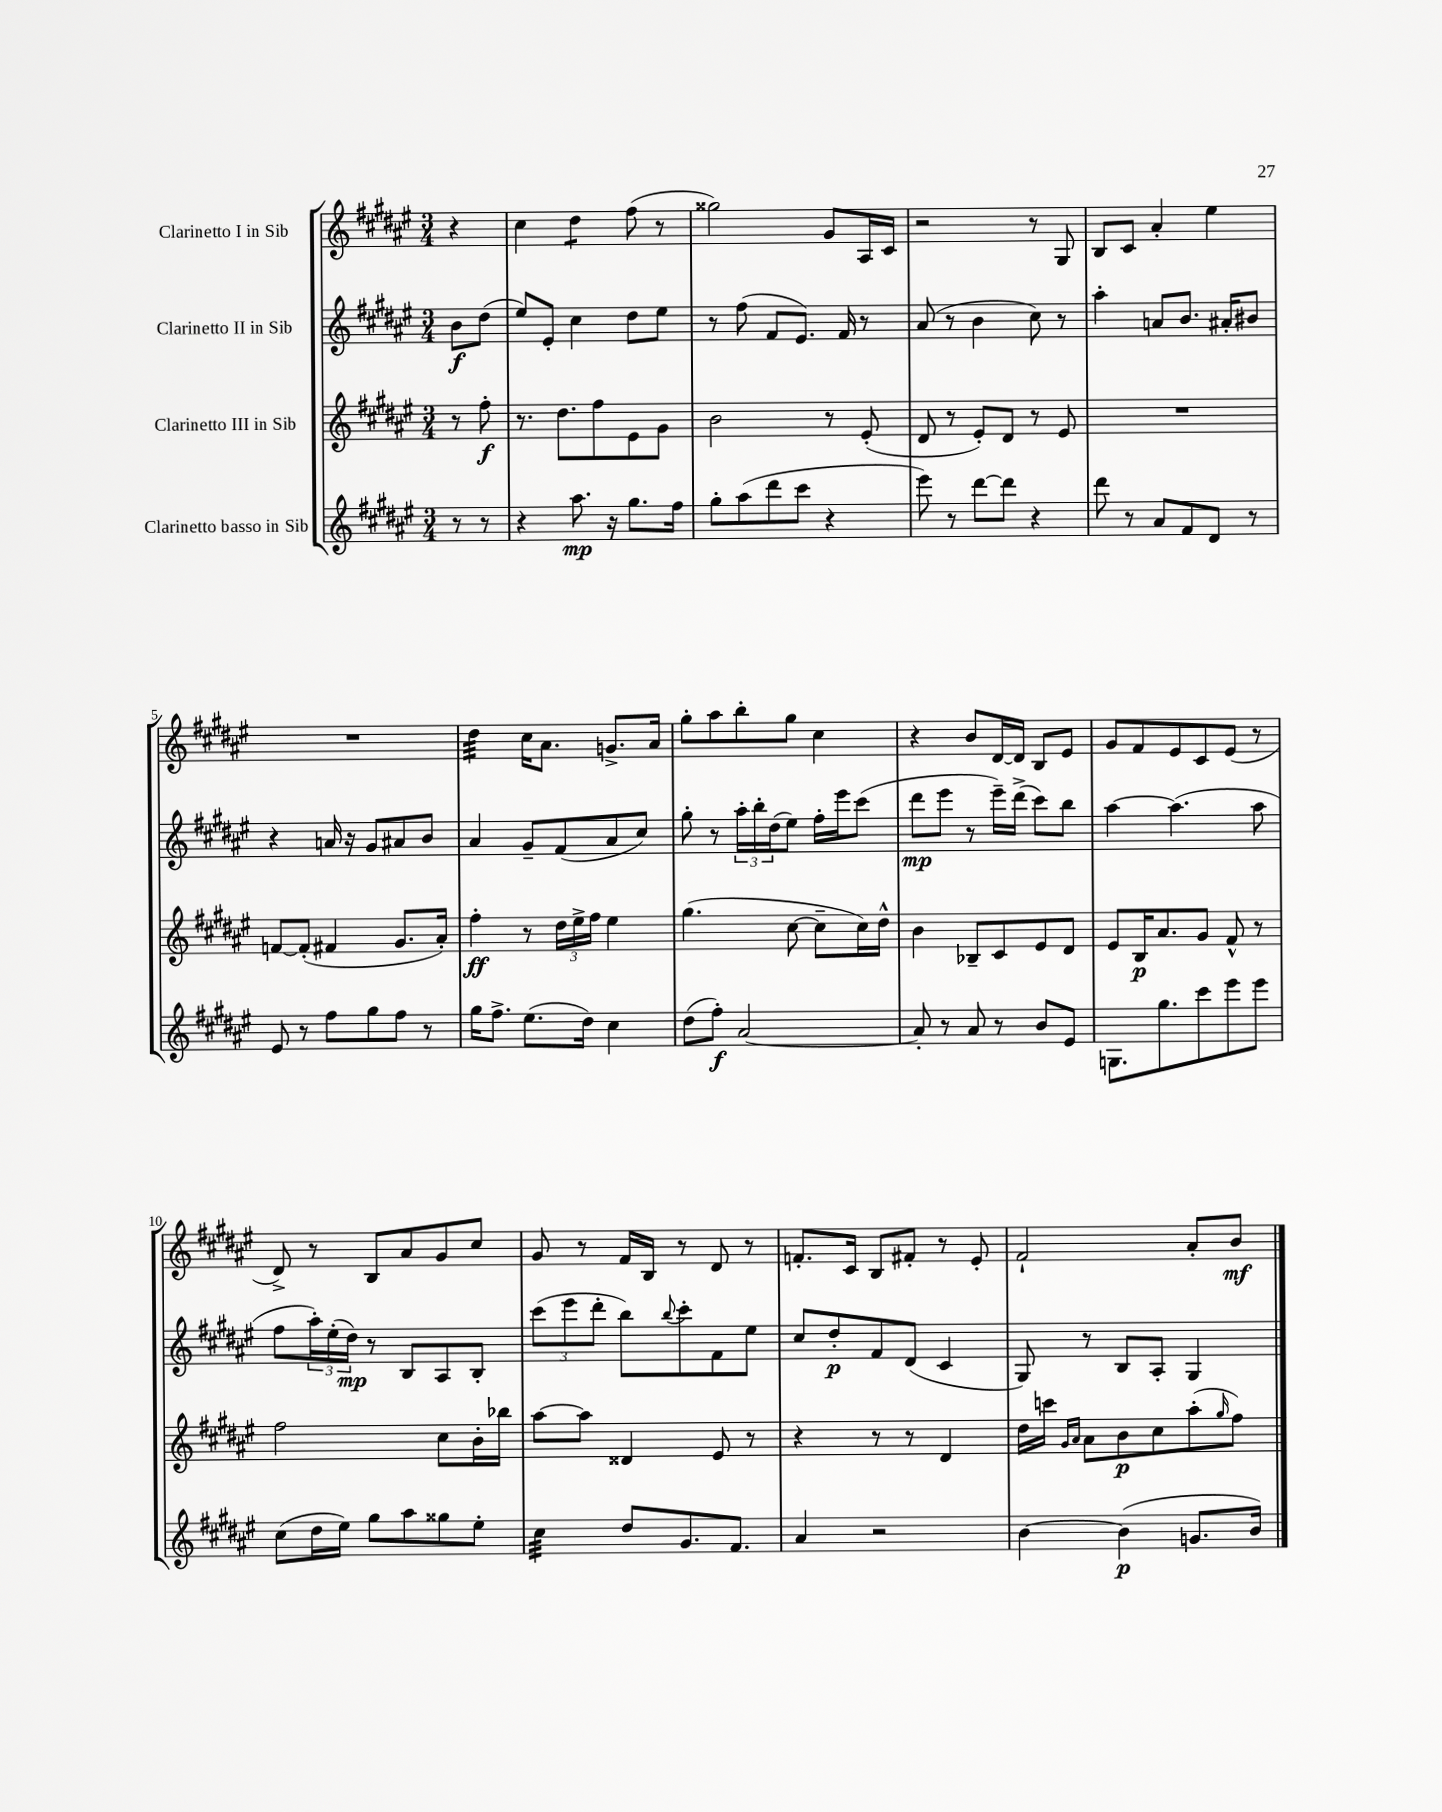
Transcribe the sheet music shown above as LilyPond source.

<<
\new StaffGroup <<
\new Staff = "s0" \with { instrumentName = "Clarinetto I in Sib" } {
    \clef treble \key fis \major \numericTimeSignature \time 3/4 \partial 4
    r4 |
    cis''4 dis''4:8 fis''8( r8 |
    gisis''2) gis'8 ais16 cis'16 |
    r2 r8 gis8 |
    b8 cis'8 ais'4-. eis''4 |
    R2. |
    dis''4:32 cis''16 ais'8. g'8.-> ais'16 |
    gis''8-. ais''8 b''8-. gis''8 cis''4 |
    r4 b'8 dis'16~ dis'16 b8 eis'8 |
    gis'8 fis'8 eis'8 cis'8 eis'8( r8 |
    dis'8->) r8 b8 ais'8 gis'8 cis''8 |
    gis'8 r8 fis'16 b16 r8 dis'8 r8 |
    f'8.-. cis'16 b8 fis'8-. r8 eis'8-. |
    fis'2-! ais'8-. b'8\mf \bar "|." |
}
\new Staff = "s1" \with { instrumentName = "Clarinetto II in Sib" } {
    \clef treble \key fis \major \numericTimeSignature \time 3/4 \partial 4
    b'8\f dis''8( |
    eis''8) eis'8-. cis''4 dis''8 eis''8 |
    r8 fis''8( fis'8 eis'8.) fis'16 r8 |
    ais'8( r8 b'4 cis''8) r8 |
    ais''4-. a'8 b'8. ais'16-. bis'8 |
    r4 a'16 r16 gis'8 ais'8 b'8 |
    ais'4 gis'8-- fis'8( ais'8 cis''8) |
    gis''8-. r8 \tuplet 3/2 { ais''16-. b''16-. dis''16( } eis''8) fis''16-. eis'''16 cis'''8( |
    dis'''8\mp eis'''8 r8 eis'''16--) dis'''16->( cis'''8) b''8 |
    ais''4~ ais''4.( ais''8 |
    fis''8 \tuplet 3/2 { ais''16-.) eis''16-.( dis''16\mp) } r8 b8 ais8 b8-. |
    \tuplet 3/2 { cis'''8( eis'''8 dis'''8-. } b''8) \appoggiatura { b''8 } cis'''8-. fis'8 eis''8 |
    cis''8 dis''8-.\p fis'8 dis'8( cis'4 |
    gis8) r8 b8 ais8-. gis4 \bar "|." |
}
\new Staff = "s2" \with { instrumentName = "Clarinetto III in Sib" } {
    \clef treble \key fis \major \numericTimeSignature \time 3/4 \partial 4
    r8 fis''8-.\f |
    r8. dis''8. fis''8 eis'8 gis'8 |
    b'2 r8 eis'8-.( |
    dis'8 r8 eis'8-.) dis'8 r8 eis'8 |
    R2. |
    f'8~ f'8-.( fis'4 gis'8. ais'16-.) |
    fis''4-.\ff r8 \tuplet 3/2 { dis''16 eis''16-> fis''16 } eis''4 |
    gis''4.( cis''8~ cis''8-- cis''16) dis''16-^ |
    b'4 bes8-- cis'8 eis'8 dis'8 |
    eis'8 b16\p ais'8. gis'8 fis'8-^ r8 |
    fis''2 cis''8 b'16-. bes''16 |
    ais''8~ ais''8 disis'4 eis'8 r8 |
    r4 r8 r8 dis'4 |
    dis''16 c'''16 \grace { gis'16 ais'16 } ais'8 b'8\p cis''8 ais''8-.( \grace { gis''16 } fis''8) \bar "|." |
}
\new Staff = "s3" \with { instrumentName = "Clarinetto basso in Sib" } {
    \clef treble \key fis \major \numericTimeSignature \time 3/4 \partial 4
    r8 r8 |
    r4 ais''8.\mp r16 gis''8. fis''16 |
    gis''8-. ais''8( dis'''8 cis'''8 r4 |
    eis'''8) r8 dis'''8~ dis'''8 r4 |
    dis'''8 r8 ais'8 fis'8 dis'8 r8 |
    eis'8 r8 fis''8 gis''8 fis''8 r8 |
    gis''16 fis''8.-> eis''8.( dis''16) cis''4 |
    dis''8( fis''8-.\f) ais'2~ |
    ais'8-. r8 ais'8 r8 b'8 eis'8 |
    g8. gis''8. cis'''8 eis'''8 eis'''8 |
    cis''8( dis''16 eis''16) gis''8 ais''8 gisis''8 eis''8-. |
    cis''4:32 dis''8 gis'8. fis'8. |
    ais'4 r2 |
    b'4~ b'4\p( g'8. b'16) \bar "|." |
}
>>
>>
